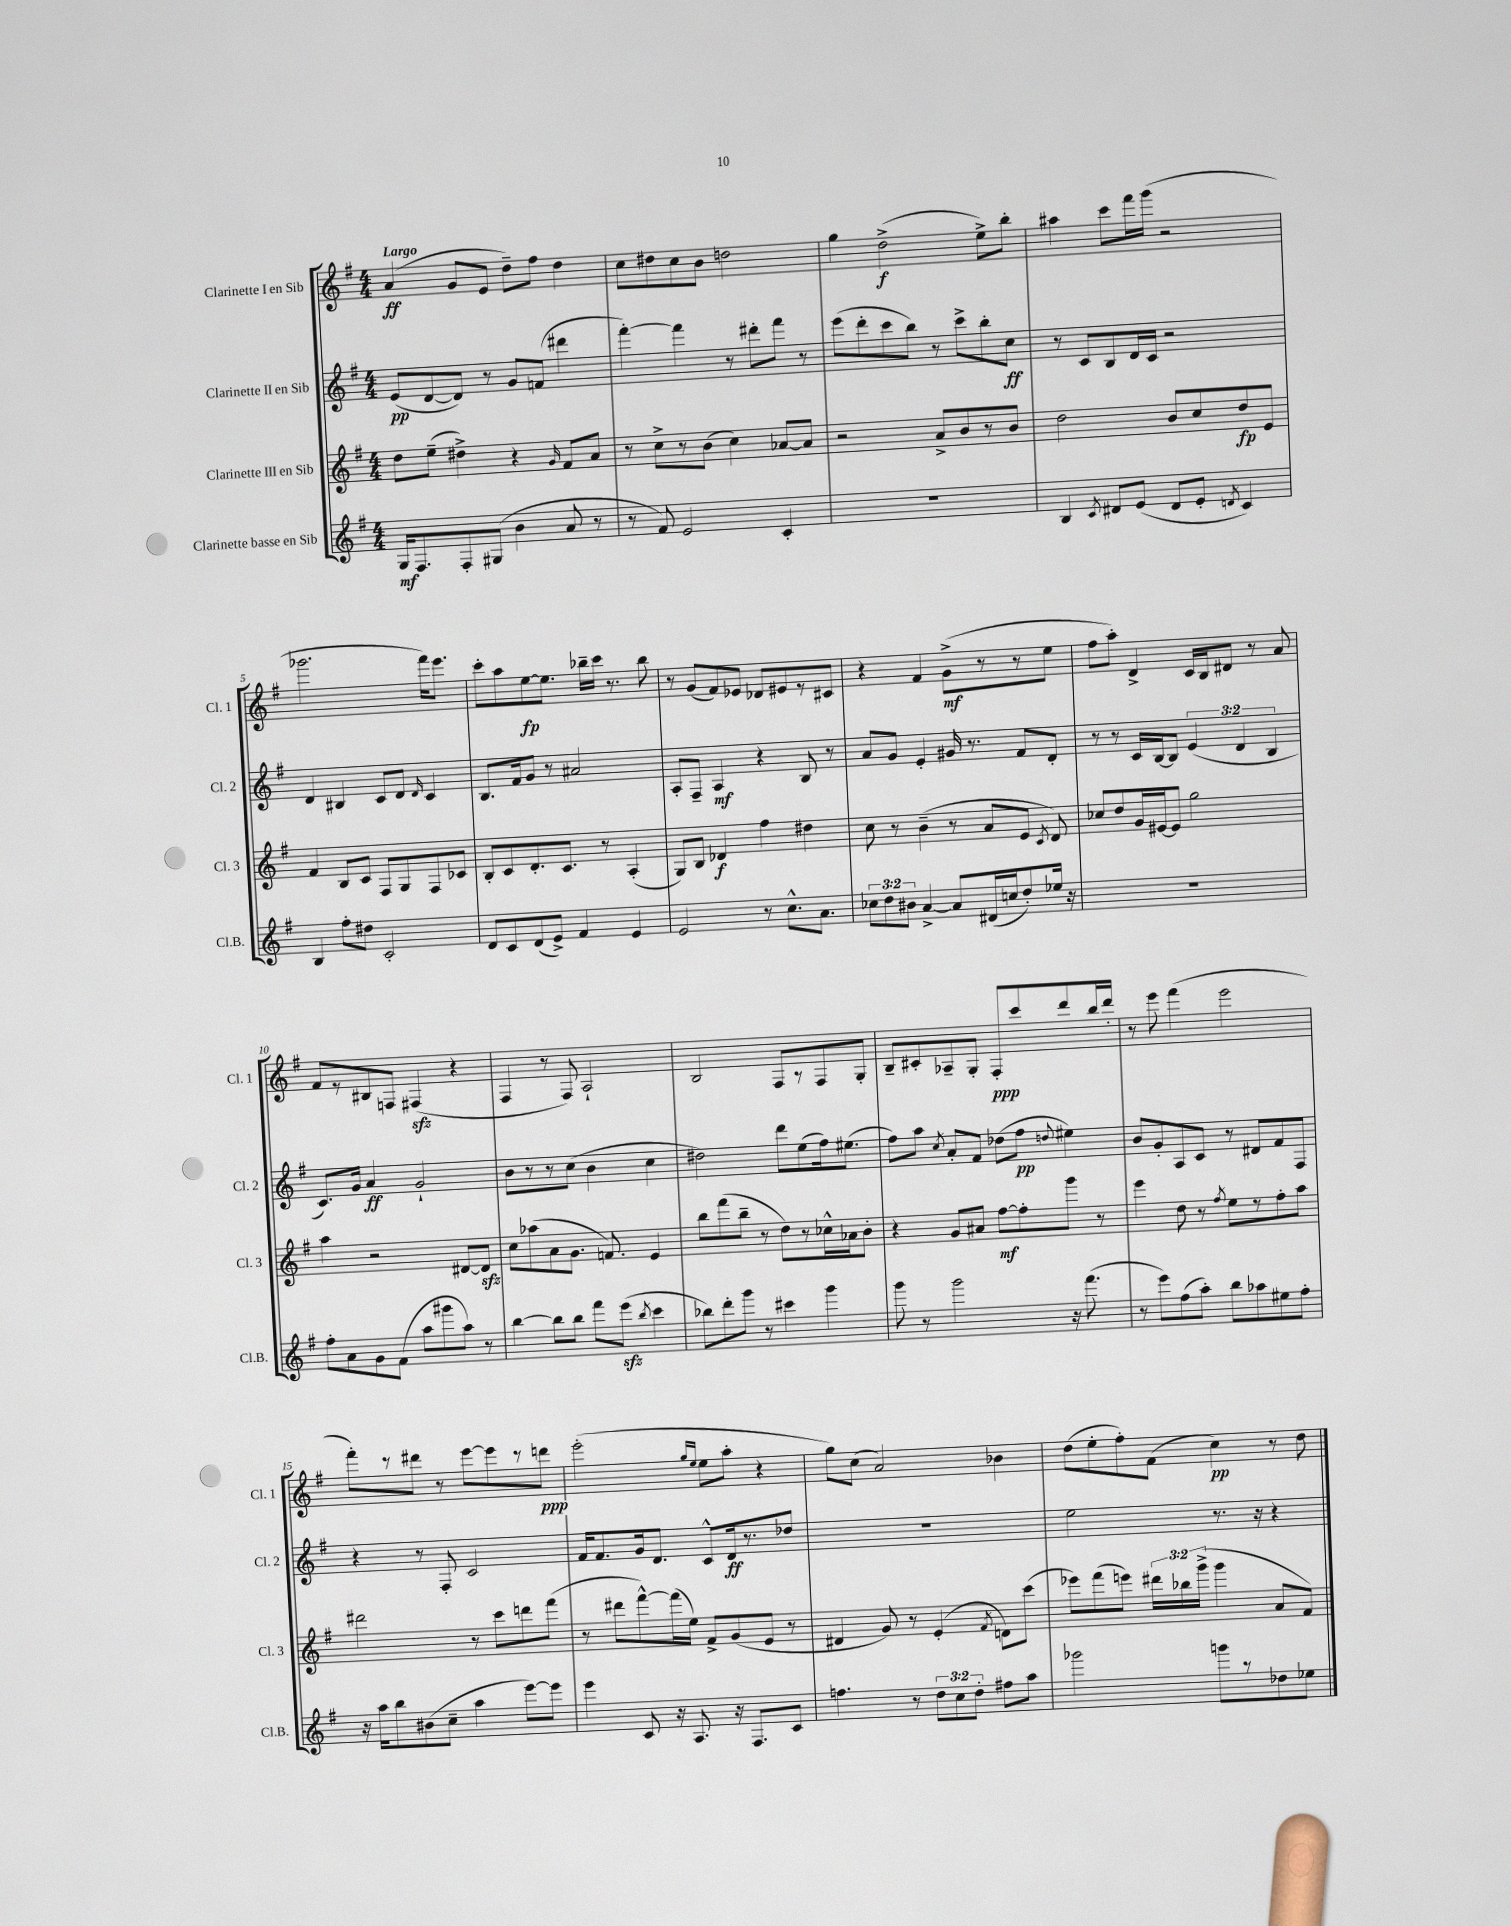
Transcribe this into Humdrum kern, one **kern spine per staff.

**kern	**kern	**kern	**kern
*staff4	*staff3	*staff2	*staff1
*clefG2	*clefG2	*clefG2	*clefG2
*k[f#]	*k[f#]	*k[f#]	*k[f#]
*M4/4	*M4/4	*M4/4	*M4/4
16G	8dd	(8e	(4a
8.F#	.	.	.
.	(8ee~	[8d	.
8F#'	4dd#^)	8d])	8g
(8G#	.	8r	8e
4b	4r	8g	8dd~)
.	.	(8f	8ff#
.	16qqg	.	.
8a	8f#	4ddd#	4dd
8r	8a	.	.
=	=	=	=
8r	8r	[4fff#')	8cc
8f#)	8cc^	.	8dd#
2e	8r	4fff#]	8cc
.	(8b	.	8b
.	4cc)	8r	2dd
.	.	8ddd#'	.
4c'	[8a-	8fff#	.
.	8a-]	8r	.
=	=	=	=
1r	2r	(8eee	4gg
.	.	8ddd'	.
.	.	8ccc	(2dd^
.	.	8bb)	.
.	8a^	8r	.
.	8b	8ccc^	.
.	8r	8bb'	8ee^)
.	8b	8cc	8bb'
=	=	=	=
4B	2dd	8r	4aa#
.	.	8c	.
8qc	.	.	.
8d#	.	8B	8ccc
(8e	.	16d	16fff#
.	.	16c	(16ggg
8d#	8b	2r	2r
8e'	8cc	.	.
8qd	.	.	.
4c)	8dd	.	.
.	8e	.	.
=	=	=	=
4B	4f#	4d	2.ggg-
8ff#'	8B	4B#	.
8dd#	8c	.	.
2c'	8F#	8c	.
.	8G	8d	.
.	.	16qqd	.
.	8F#	4c	16fff#)
.	.	.	8.eee
.	8c-	.	.
=	=	=	=
8d	8B'	8.B	8ccc'
8c	8c	.	8aa
.	.	16f#	.
(8d	8.d'	8g	[8ee
8e^)	.	8r	8.ee]
.	8.c	.	.
4f#	.	2a#	.
.	.	.	16bb-~
.	8r	.	16ccc
.	.	.	8.r
4e	(4A'	.	.
.	.	.	8bb-
=	=	=	=
2e	8G)	8A'	8r
.	8B	8F#~	(8g
.	4d-	4A	8f#)
.	.	.	8e-
8r	4ff#	4r	8d-
8.cc^^	.	.	8e#
.	4dd#	8B	8r
8.a	.	.	.
.	.	8r	8c#
=	=	=	=
12cc-	8cc	8a	4r
12dd	.	.	.
.	8r	8g	.
12b#	.	.	.
[4a^	(4b~	4e'	4f#
8a]	8r	16g#	(8g^
.	.	8.r	.
(16d#	8a	.	8r
16cc	.	.	.
8dd')	8e	8f#	8r
.	8qc	.	.
16ee-	8d)	8d'	8ee
16r	.	.	.
=	=	=	=
1r	8cc-	8r	8ff#
.	8dd	8r	8aa')
.	16g	16c	4d^
.	[16e#	[16B	.
.	8e#]	8B]	.
.	2gg	(6e	16c
.	.	.	16B
.	.	.	8d#
.	.	6d	.
.	.	.	8r
.	.	6B	.
.	.	.	8a
=	=	=	=
8ff#'	4aa	8.c)	8f#
8a	.	.	8r
.	.	16g	.
8g	2r	4a	8B#
(8f#	.	.	8F
8aa	.	2g`	(4F#
8ggg#	.	.	.
8aa)	[8d#	.	4r
8r	8d#]	.	.
=	=	=	=
[4bb	8cc	8b	4F#
.	(8aa-	8r	.
8bb]	8a	8r	8r
8bb	8.g	(8cc	8F#)
8fff#	.	4b	2A`
.	8.f)	.	.
(8eee	.	.	.
8qbb	.	.	.
4ccc	4e	4cc	.
=	=	=	=
8bb-)	8bb	2dd#)	2B
8ddd'	(8fff#	.	.
8ggg	8bb~	.	.
8r	8r	.	.
4ccc#	8dd)	8ddd	8F#
.	8r	(8ee	8r
4ggg	16cc-^^	16ff#)	8F#
.	16a-	(8.ee#	.
.	8b'	.	8G'
=	=	=	=
8ggg	4r	8ff#)	8B~
8r	.	8aa	8c#'
.	.	8qcc	.
2ggg	8g	8a'	8A-~
.	8a#	8f#	8G'
.	[8ff#	(8dd-	8F#'
.	8ff#']	8ff#	8ccc
.	.	8qqdd	.
16r	8ggg	4ee#)	8ddd
(8.fff#	.	.	.
.	8r	.	16bb
.	.	.	16ddd'
=	=	=	=
8r	4eee	8b	8r
8eee)	.	8g'	8eee
(8ff#	8dd	8A	(4fff#
8aa')	8r	8c	.
.	8qff#	.	.
8bb	8ee	8r	2eee
8aa-	8r	8d#	.
8ee#	8ff#'	8f#	.
8ff#'	8aa	8F#	.
=	=	=	=
16r	2ddd#	4r	8fff#')
16aa	.	.	.
8bb	.	.	8r
(8b#	.	8r	8ddd#
8cc~	.	8F#'	8r
4aa	8r	2c	[8eee
.	8ccc	.	8eee]
[8eee)	8ddd	.	8r
8eee]	(8fff#	.	8ddd
=	=	=	=
4eee	8r	16f#	(2eee'
.	.	8.f#	.
.	8ddd#	.	.
8c	[8fff#^^)	16g	.
.	.	8.d	.
16r	(16fff#]	.	.
8.A	16ee)	.	.
.	.	.	16qqgg
.	.	.	16qqee
.	8f#^	8c^^	8ee
16r	(8g	16d	8aa'
8.F#	.	8.r	.
.	8e	.	4r
8c	8r	8dd-	.
=	=	=	=
4.ff	4d#	1r	8gg)
.	.	.	(8cc
.	8g)	.	2a)
8r	8r	.	.
12dd	(4e'	.	.
12cc	.	.	.
12dd'	.	.	.
.	8qf#	.	.
8ff#	8d)	.	4b-
8aa	(8ccc	.	.
=	=	=	=
2ggg-	8eee-)	2ee	(8dd
.	(8fff#	.	8ee'
.	8eee)	.	8ff#')
.	24ddd#	.	(8f#
.	24bb-	.	.
.	(24ggg^	.	.
8ggg	4ggg	8.r	4cc)
8r	.	.	.
.	.	16r	.
8dd-	8a	4r	8r
8ee-	8f#)	.	8dd
==	==	==	==
*-	*-	*-	*-
